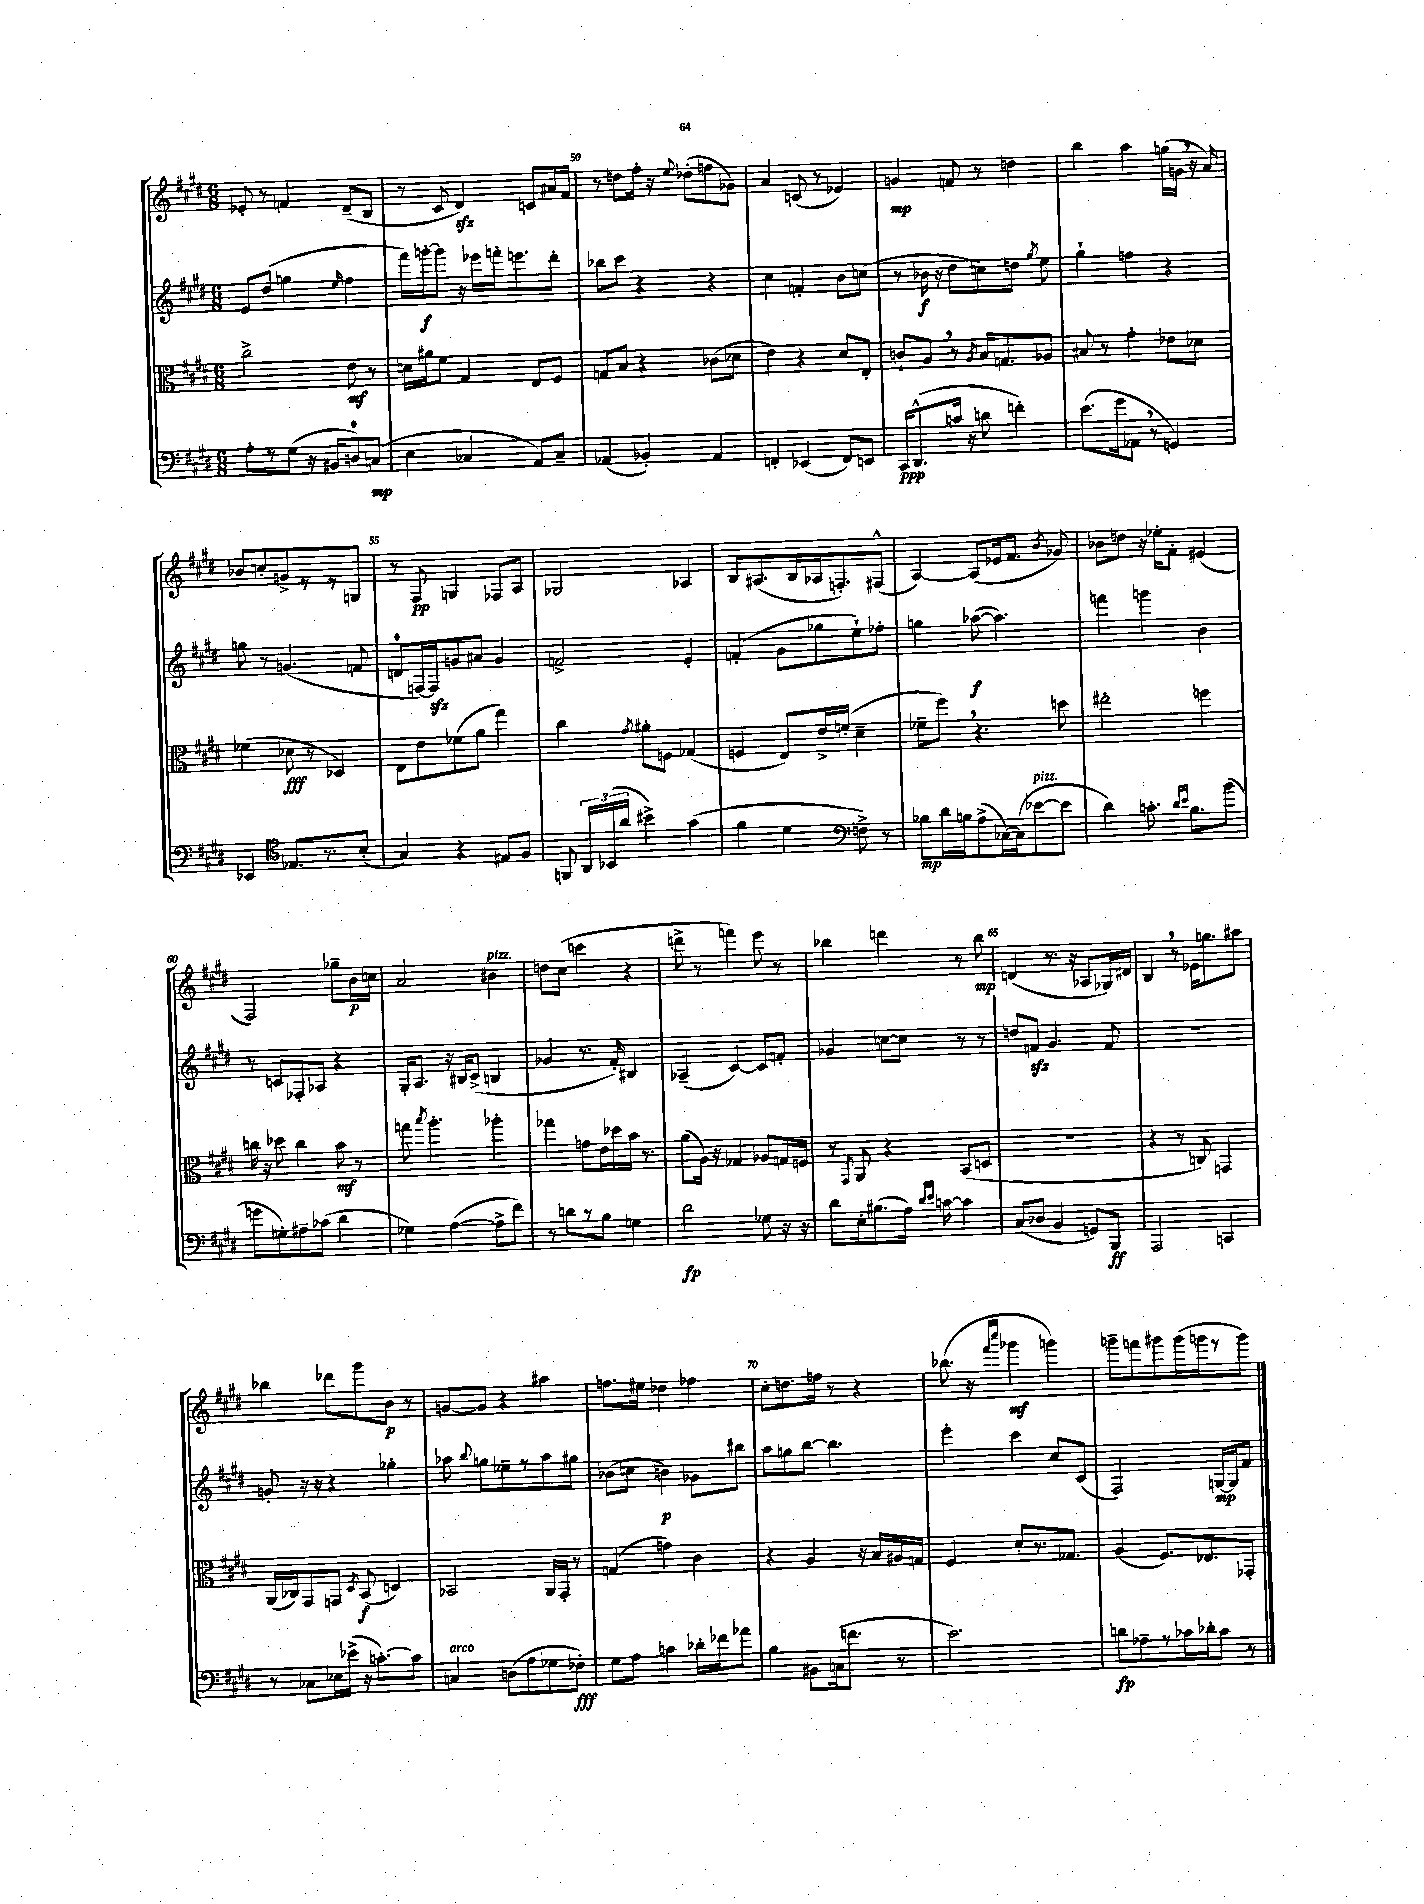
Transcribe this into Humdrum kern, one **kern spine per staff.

**kern	**kern	**kern	**kern
*staff4	*staff3	*staff2	*staff1
*clefF4	*clefC3	*clefG2	*clefG2
*k[f#c#g#d#]	*k[f#c#g#d#]	*k[f#c#g#d#]	*k[f#c#g#d#]
*M6/8	*M6/8	*M6/8	*M6/8
8A'	2cc#^	8e	8e-'
8r	.	(8dd#	8r
(8G#	.	4gg	4f
16r	.	.	.
16BB#	.	.	.
.	.	16qqee	.
8D)	8e	4ff#	(8d#~
(8C	8r	.	8B
=	=	=	=
4E	16d	16fff#)	8r
.	16a#	[16ggg'	.
.	8f#	8ggg]	8c#
4C-	4G#	16r	4d#)
.	.	16eee-	.
.	.	16fff'	.
.	.	8.eee	.
8AA)	8E	.	8c
8C-~	8F#	8ddd#'	16a#
.	.	.	16f#
=	=	=	=
(4AA-	8G	8bb-	8r
.	8B	8ccc#	8dd
4BB-')	4r	4r	16ff#'
.	.	.	16r
.	.	.	8qqee
.	.	.	(8dd-'
4AA-	(8c-	4r	8ff
.	8d-	.	8g-)
=	=	=	=
4FF'	4e)	4cc#	4a
(4EE-	4r	4f'	(8c
.	.	.	8r
8FF)	8d#	8b	4e-)
8EE	8E'	(8cc	.
=	=	=	=
16CC#	8c`	8r	4g
(8.DD#^^	.	.	.
.	8A	16b-	.
.	.	16r	.
16c	8r	8dd#	8f
16r	.	.	.
.	8qA	.	.
8d	16B	8cc)	8r
.	8.G	.	.
4f')	.	8dd	4dd
.	.	8qgg#	.
.	8A-	8ee	.
=	=	=	=
(8.e	8B#	4gg#`	4bb
.	8r	.	.
16g#	.	.	.
8AA-	4g#'	4ff	4aa
8r	.	.	.
4GG)	8e-	4r	(16gg
.	.	.	16g
.	8d-	.	16r
.	.	.	16a)
=	=	=	=
4EE-	(4f-	8gg	8b-
.	.	8r	8cc'
*clefC4	*	*	*
8.E-	8d-	(4.g	8g^
.	8r	.	8r
8.r	.	.	.
.	4D-)	.	8r
(8B'	.	8f	8G
=	=	=	=
4G#)	8E	8d	8r
.	8e	[16F)	8F#
.	.	16F]	.
4r	(8f-	8g	4G
.	8a	8a#	.
8E#	4gg#)	4g	8F-
8F#	.	.	8A
=	=	=	=
8FF	4cc#	2f^	2G-
24AA	.	.	.
(24BB-	.	.	.
24a	.	.	.
.	8qg#	.	.
4b#^)	8a#'	.	.
.	8F	.	.
(4g#	(4G-	4e'	4A-
=	=	=	=
4f#	4F	(4f'	8B
.	.	.	(8.A#
4d#	8E)	8g#	.
.	.	.	16B
.	16e^	8gg-	16A-
.	(16f'	.	8.F')
*clefF4	*	*	*
8F^)	4d#~	8ee`)	.
8r	.	8ff-'	(8F#^^
=	=	=	=
8B-	8f-~	4gg	[4A)
16d#	8ff#)	.	.
16B	.	.	.
(8A^	4.r	([8aa-	(8A]
[16C-)	.	4.aa-])	16e-
(16C-]	.	.	8.f#
[8e-	.	.	.
.	.	.	8qb
8e-]	8dd	.	8g-)
=	=	=	=
4d#)	2ee#'	4fff	8b-
.	.	.	8dd
8.c'	.	4ggg	16r
.	.	.	16ee-'
.	.	.	8f#'
16qqd#	.	.	.
16qqe	.	.	.
8.B	.	.	.
.	4ff	4b	(4e#
(8b	.	.	.
=	=	=	=
8g	16cc	8r	2F#)
.	16r	.	.
8G')	8dd-	8c	.
8A#~	4cc	8F-'	.
(8c-	.	8A-	.
4d#	8b	4r	8gg-~
.	8r	.	16b
.	.	.	16cc
=	=	=	=
4G-)	8gg	16G#'	2a
.	.	8.A	.
.	8qbb	.	.
.	4.aa'	.	.
([4A	.	16r	.
.	.	16B#	.
.	.	(8c#^	.
8A^]	4aa-'	4B	4b#
8f#)	.	.	.
=	=	=	=
8r	4gg-	4g-	8dd
8d	.	.	(8cc#
8r	8g	8.r	4ccc
8B	16e	.	.
.	16dd-	16f#')	.
4G	16b	4B#	4r
.	8.r	.	.
=	=	=	=
2d#	(8a	(4A-~	8ddd^
.	16A)	.	8r
.	16r	.	.
.	4G-	[4c#)	4fff)
8G-	8A-	8c#]	8eee
16r	16G	8f'	8r
16r	16F	.	.
=	=	=	=
8d#	8r	4g-	4bb-
.	8qGG#	.	.
16E'	8AA	.	.
(8.B#	.	.	.
.	4r	[8cc	4ddd
16A)	.	8cc]	.
16qqd#	.	.	.
16qqe	.	.	.
[16c	.	.	.
4c]	(8BB	8r	8r
.	8D	8r	8bb-
=	=	=	=
(8C#	2.r	8dd	(4d
8D-	.	8f	.
4BB	.	4.g#	8.r
.	.	.	16r
8GG)	.	.	8A-
8BBB	.	8f	16G-)
.	.	.	16d#
=	=	=	=
2AAA	4r	2.r	4B
.	8r	.	8r
.	8C)	.	16e-
.	.	.	8.gg
4CC	4GG	.	.
.	.	.	8aa#
=	=	=	=
8r	(16AA	8g'	4bb-
.	16C-)	.	.
8C-	8GG#	16r	.
.	.	16r	.
16E-	8GG	4r	8ddd-
(16e-^	.	.	.
.	8qD#	.	.
16r	(8BB	.	8ggg#
[8.c')	.	.	.
.	4D)	4gg-'	8b
8c]	.	.	8r
=	=	=	=
4C	2BB-	8aa-	[8g
.	.	8qqbb	.
.	.	8gg	8g]
(8D	.	8ee-~	4r
8A	.	8r	.
8G-	16AA	8aa-	4aa#
.	16GG#'	.	.
8F-')	8r	8gg#	.
=	=	=	=
8G#	(4G	(8b-	8.ff
8A	.	8cc	.
.	.	.	16ee#
4c	4g)	4b)	4dd-
16d-'	4c#	8g-	4ff-
16f-	.	.	.
8a-	.	8bb#	.
=	=	=	=
4B	4r	8aa	8cc#'
.	.	8gg	8.dd
8BB#	4A	[8bb	.
.	.	.	16ff
(16C	.	4.bb]	8r
8.f	.	.	.
.	16r	.	4r
.	16B	.	.
8r	16A#	.	.
.	16G	.	.
=	=	=	=
2.e)	4F#	4eee'	(8.bb-
.	.	.	16r
.	.	.	16qqfff#
.	.	.	16qqcccc#
.	8d#'	4ccc#	4ggg-
.	8.r	.	.
.	.	8cc#	4ggg)
.	8.G-	.	.
.	.	(8c#	.
=	=	=	=
8d	(4A	2F#)	8ggg~
8A-~	.	.	8fff
8r	8.F#)	.	8ggg#
16c-	.	.	(16ggg#
16d-'	8.E-	.	16ggg
8c-	.	[16G	8r
.	.	16G]	.
8r	8GG-'	8f#	8ggg)
==	==	==	==
*-	*-	*-	*-
